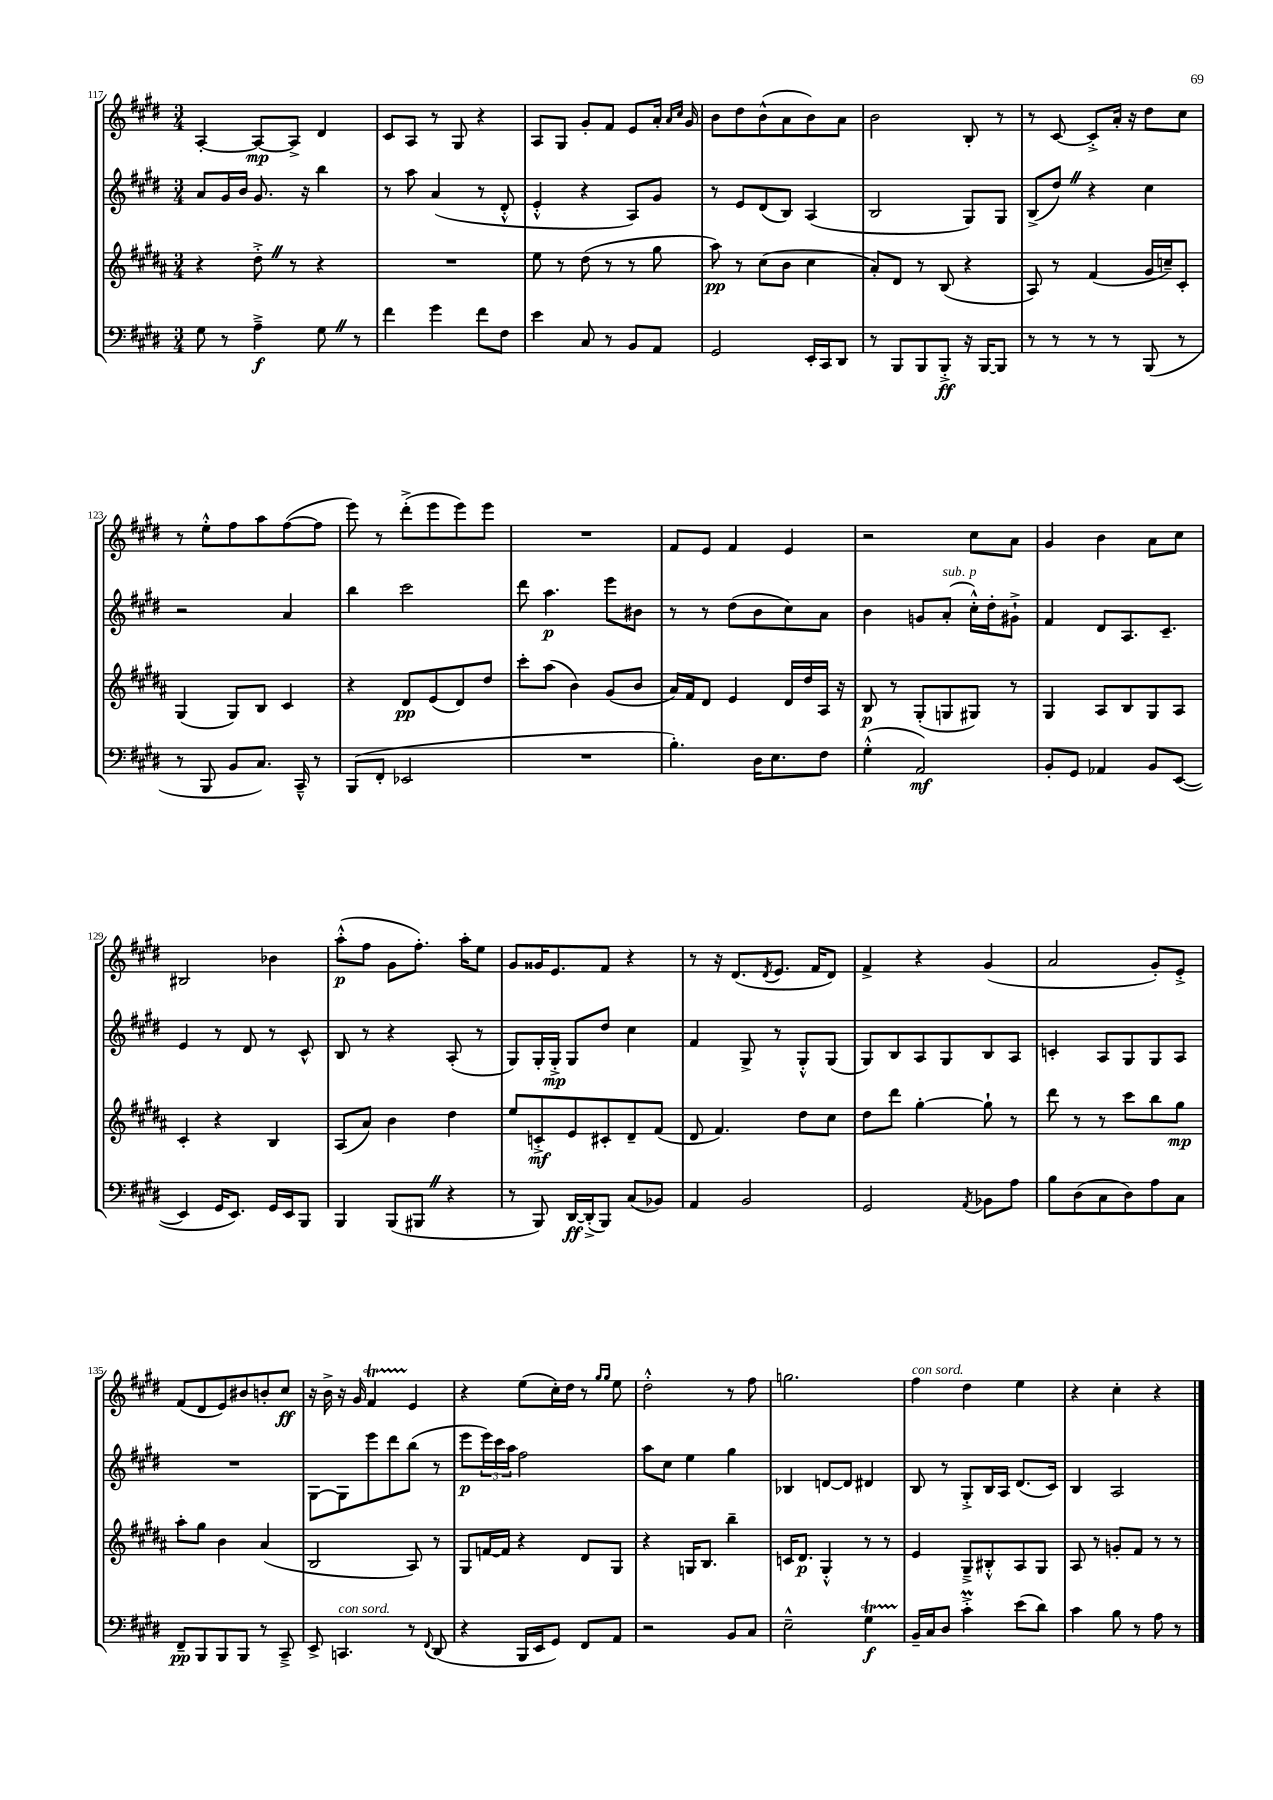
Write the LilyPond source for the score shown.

<<
\new StaffGroup <<
\new Staff = "s0" {
    \clef treble \key e \major \numericTimeSignature \time 3/4
    a4~-. a8~\mp a8-> dis'4 |
    cis'8 a8 r8 gis8 r4 |
    a8 gis8 gis'8-. fis'8 e'8 a'16-. \grace { a'16 cis''16 } gis'16 |
    b'8 dis''8 b'8-^( a'8 b'8) a'8 |
    b'2 b8-. r8 |
    r8 cis'8~ cis'8-.-> a'16-. r16 dis''8 cis''8 |
    r8 e''8-.-^ fis''8 a''8 fis''8~( fis''8 |
    e'''8) r8 dis'''8-.->( e'''8 e'''8) e'''8 |
    R2. |
    fis'8 e'8 fis'4 e'4 |
    r2 cis''8 a'8 |
    gis'4 b'4 a'8 cis''8 |
    bis2 bes'4 |
    a''8-.-^\p( fis''8 gis'8 fis''8.-.) a''16-. e''8 |
    gis'8 gisis'16 e'8. fis'8 r4 |
    r8 r16 dis'8.( \acciaccatura { dis'8 } e'8. fis'16 dis'8) |
    fis'4-> r4 gis'4( |
    a'2 gis'8-.) e'8-.-> |
    fis'8( dis'8 e'8) bis'8 b'8-. cis''8\ff |
    r16 b'16-> r16 gis'16 fis'4\startTrillSpan e'4\stopTrillSpan |
    r4 e''8( cis''16-.) dis''16 r8 \grace { gis''16 gis''16 } e''8 |
    dis''2-.-^ r8 fis''8 |
    g''2. |
    fis''4^\markup { \italic "con sord." } dis''4 e''4 |
    r4 cis''4-. r4 \bar "|." |
}
\new Staff = "s1" {
    \clef treble \key e \major \numericTimeSignature \time 3/4
    a'8 gis'16 b'16 gis'8. r16 b''4 |
    r8 a''8 a'4( r8 dis'8-.-^ |
    e'4-.-^ r4 a8) gis'8 |
    r8 e'8 dis'8( b8) a4( |
    b2 gis8) gis8 |
    b8->( dis''8) \once \override BreathingSign.text = \markup { \musicglyph "scripts.caesura.straight" } \breathe r4 cis''4 |
    r2 a'4 |
    b''4 cis'''2 |
    dis'''8 a''4.\p e'''8 bis'8 |
    r8 r8 dis''8( b'8 cis''8) a'8 |
    b'4 g'8 a'8-.^\markup { \italic "sub. p" }( cis''16-.-^) dis''16-. gis'8-!-> |
    fis'4 dis'8 a8. cis'8.-- |
    e'4 r8 dis'8 r8 cis'8-^ |
    b8 r8 r4 a8-.( r8 |
    gis8) gis16-. gis16-.->\mp gis8 dis''8 cis''4 |
    fis'4 gis8-> r8 gis8-.-^ gis8( |
    gis8) b8 a8 gis8 b8 a8 |
    c'4-. a8 gis8 gis8 a8 |
    R2. |
    gis8~ gis8 e'''8 dis'''8 b''8( r8 |
    e'''8\p \tuplet 3/2 { e'''16) cis'''16 a''16 } fis''2 |
    a''8 cis''8 e''4 gis''4 |
    bes4 d'8~ d'8 dis'4 |
    b8 r8 gis8-.-> b16 a16 dis'8.( cis'16) |
    b4 a2 \bar "|." |
}
\new Staff = "s2" {
    \clef treble \key b \major \numericTimeSignature \time 3/4
    r4 dis''8-.-> \once \override BreathingSign.text = \markup { \musicglyph "scripts.caesura.straight" } \breathe r8 r4 |
    R2. |
    e''8 r8 dis''8( r8 r8 gis''8 |
    ais''8\pp) r8 cis''8( b'8 cis''4 |
    ais'8-.) dis'8 r8 b8( r4 |
    ais8) r8 fis'4( gis'16 c''16--) cis'8-. |
    gis4( gis8) b8 cis'4 |
    r4 dis'8\pp e'8( dis'8) dis''8 |
    cis'''8-. ais''8( b'4) gis'8( b'8 |
    ais'16) fis'16 dis'8 e'4 dis'16 dis''16 ais16 r16 |
    b8\p r8 gis8-.( g8 gis8) r8 |
    gis4 ais8 b8 gis8 ais8 |
    cis'4-. r4 b4 |
    ais8( ais'8) b'4 dis''4 |
    e''8 c'8-.->\mf e'8 cis'8-. dis'8-- fis'8( |
    dis'8 fis'4.) dis''8 cis''8 |
    dis''8 dis'''8 gis''4~-. gis''8-! r8 |
    dis'''8 r8 r8 cis'''8 b''8 gis''8\mp |
    ais''8-. gis''8 b'4 ais'4( |
    b2 ais8) r8 |
    gis8 f'16~ f'16 r4 dis'8 gis8 |
    r4 g16 b8. b''4-- |
    c'16 dis'8.\p gis4-.-^ r8 r8 |
    e'4 gis8---> bis8-.-^ ais8 gis8 |
    ais8 r8 g'8-. fis'8 r8 r8 \bar "|." |
}
\new Staff = "s3" {
    \clef bass \key e \major \numericTimeSignature \time 3/4
    gis8 r8 a4--->\f gis8 \once \override BreathingSign.text = \markup { \musicglyph "scripts.caesura.straight" } \breathe r8 |
    fis'4 gis'4 fis'8 fis8 |
    e'4 cis8 r8 b,8 a,8 |
    gis,2 e,16-. cis,16 dis,8 |
    r8 b,,8 b,,8 b,,8-.->\ff r16 b,,16~ b,,8 |
    r8 r8 r8 r8 b,,8( r8 |
    r8 b,,8 b,8 cis8.) cis,16---^ r8 |
    b,,8( fis,8-. ees,2 |
    R2. |
    b4.-.) dis16 e8. fis8 |
    gis4-.-^( a,2\mf) |
    b,8-. gis,8 aes,4 b,8 e,8~( |
    e,4 gis,16 e,8.) gis,16 e,16 b,,8 |
    b,,4 b,,8( bis,,8 \once \override BreathingSign.text = \markup { \musicglyph "scripts.caesura.straight" } \breathe r4 |
    r8 b,,8) dis,16~\ff dis,16-.->( b,,8) cis8( bes,8) |
    a,4 b,2 |
    gis,2 \acciaccatura { a,8 } bes,8 a8 |
    b8 dis8( cis8 dis8) a8 cis8 |
    fis,8--\pp b,,8 b,,8 b,,8 r8 cis,8---> |
    e,8-> c,4.^\markup { \italic "con sord." } r8 \appoggiatura { fis,8 } dis,8( |
    r4 b,,16 e,16 gis,8) fis,8 a,8 |
    r2 b,8 cis8 |
    e2---^ gis4\startTrillSpan\f |
    b,16--\stopTrillSpan cis16 dis8 cis'4-.->\prall e'8( dis'8) |
    cis'4 b8 r8 a8 r8 \bar "|." |
}
>>
>>
\layout { \context { \Score currentBarNumber = #117 } }
